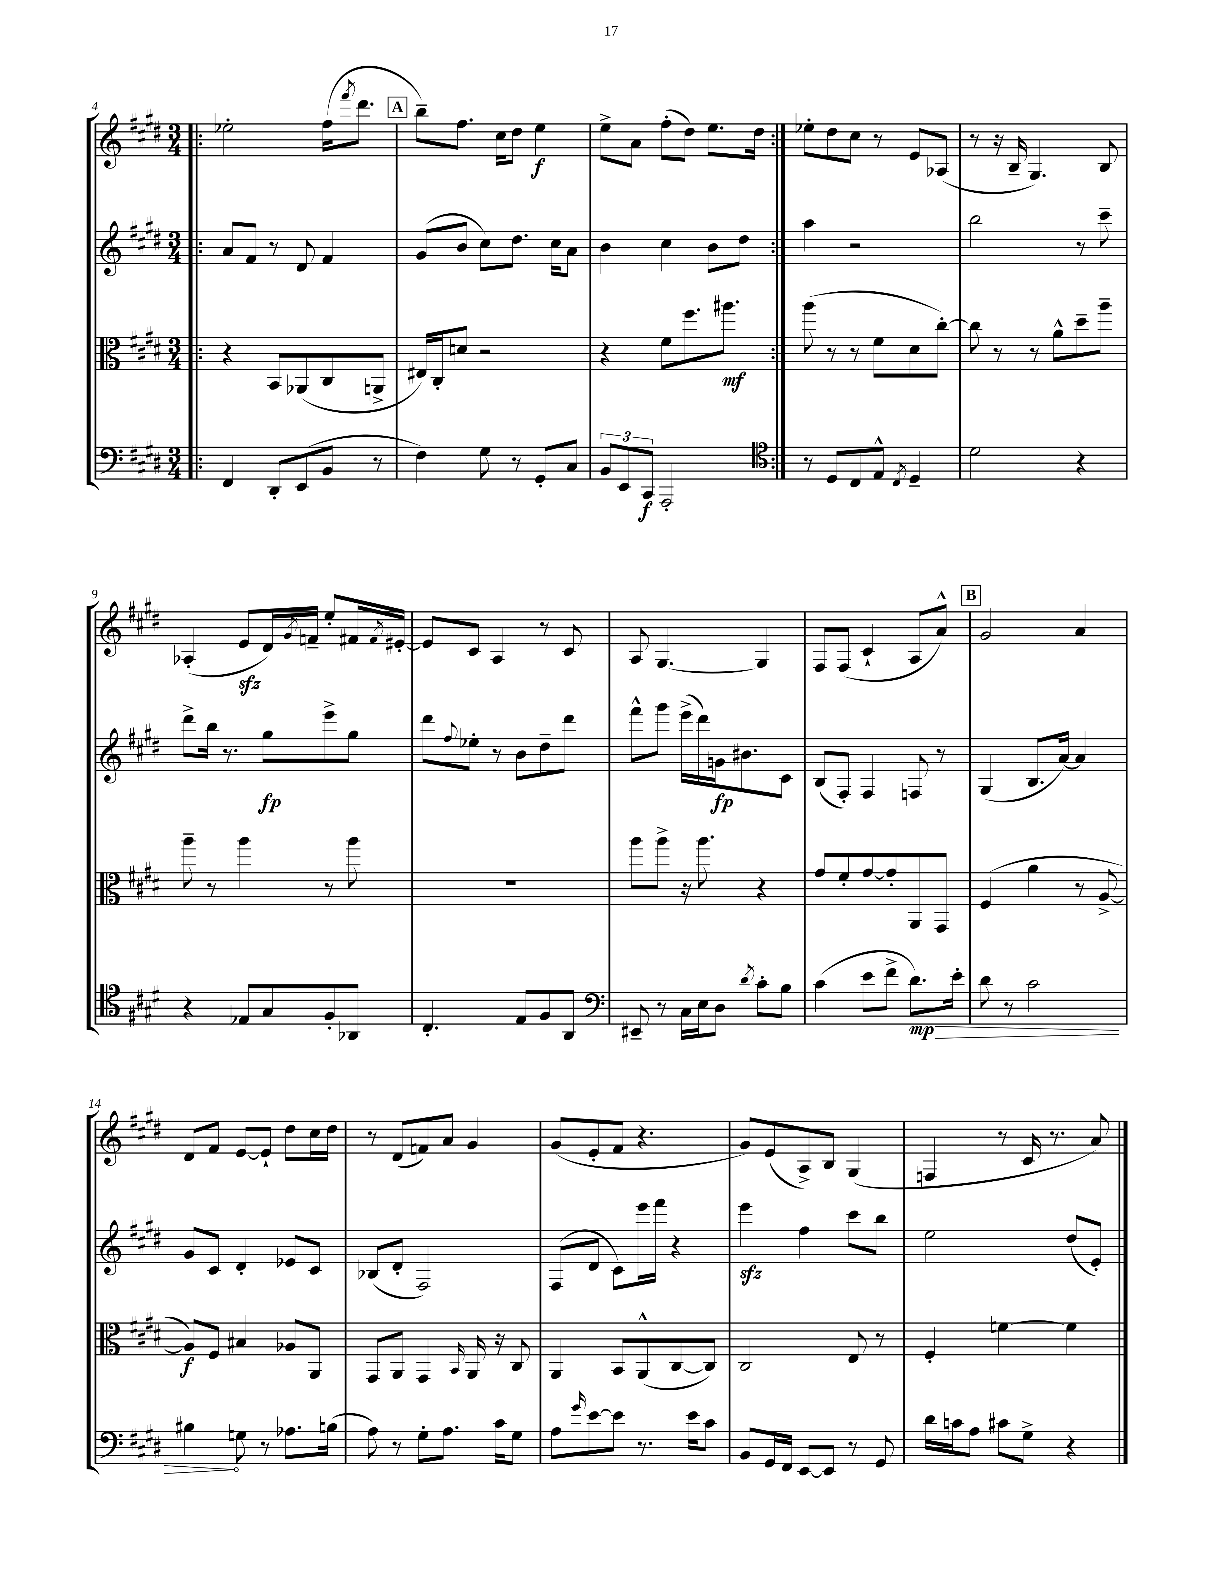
<<
\new StaffGroup <<
\new Staff = "s0" {
    \clef treble \key e \major \numericTimeSignature \time 3/4
    \repeat volta 2 { \bar ".|:" ees''2-. fis''16( \acciaccatura { fis'''8 } dis'''8. |
    \mark \markup { \box "A" } b''8--) fis''8. cis''16 dis''8 e''4\f |
    e''8-> a'8 fis''8-.( dis''8) e''8. dis''16 | }
    ees''8-. dis''8 cis''8 r8 e'8 aes8( |
    r8 r16 b16-- gis4.) b8 |
    aes4-.( e'8\sfz dis'16) \acciaccatura { gis'8 } f'16-- e''8-. fis'16 \acciaccatura { fis'8 } eis'16~-. |
    eis'8 cis'8 a4 r8 cis'8 |
    a8 gis4.~ gis4 |
    fis8 fis8( cis'4-! a8 a'8-^) |
    \mark \markup { \box "B" } gis'2 a'4 |
    dis'8 fis'8 e'8~ e'8-! dis''8 cis''16 dis''16 |
    r8 dis'8( f'8) a'8 gis'4 |
    gis'8( e'8-. fis'8 r4. |
    gis'8) e'8( a8->) b8 gis4( |
    f4 r8 cis'16 r8. a'8) \bar "|." |
}
\new Staff = "s1" {
    \clef treble \key e \major \numericTimeSignature \time 3/4
    \repeat volta 2 { \bar ".|:" a'8 fis'8 r8 dis'8 fis'4 |
    \mark \markup { \box "A" } gis'8( b'8 cis''8) dis''8. cis''16 a'8 |
    b'4 cis''4 b'8 dis''8 | }
    a''4 r2 |
    b''2 r8 cis'''8-- |
    dis'''8-> b''16 r8. gis''8\fp e'''8-> gis''8 |
    dis'''8 \appoggiatura { fis''8 } ees''8-. r8 b'8 dis''8-- dis'''8 |
    fis'''8-^ gis'''8 e'''16->( dis'''16) g'16\fp bis'8. cis'8 |
    b8( fis8-.) fis4 f8 r8 |
    \mark \markup { \box "B" } gis4( b8. a'16~) a'4 |
    gis'8 cis'8 dis'4-. ees'8 cis'8 |
    bes8( dis'8-. fis2) |
    fis8( dis'8 cis'8) e'''16 fis'''16 r4 |
    e'''4\sfz fis''4 cis'''8 b''8 |
    e''2 dis''8( e'8-.) \bar "|." |
}
\new Staff = "s2" {
    \clef alto \key e \major \numericTimeSignature \time 3/4
    \repeat volta 2 { \bar ".|:" r4 b,8 aes,8( cis8 a,8-> |
    \mark \markup { \box "A" } eis16) cis16-. d'8 r2 |
    r4 fis'8 fis''8. ais''8.\mf | }
    a''8( r8 r8 fis'8 dis'8 cis''8~-.) |
    cis''8 r8 r8 a'8-^ dis''8-- a''8-- |
    a''8-- r8 a''4 r8 a''8 |
    R2. |
    a''8 a''8-> r16 a''8. r4 |
    gis'8 fis'8-. gis'8~ gis'8-. a,8 gis,8 |
    \mark \markup { \box "B" } fis4( a'4 r8 a8~-> |
    a8\f) fis8 bis4 aes8 a,8 |
    gis,8 a,8 gis,4 \grace { b,16 } a,16 r16 cis8 |
    a,4 b,8 a,8-^( cis8~ cis8) |
    cis2 e8 r8 |
    fis4-. f'4~ f'4 \bar "|." |
}
\new Staff = "s3" {
    \clef bass \key e \major \numericTimeSignature \time 3/4
    \repeat volta 2 { \bar ".|:" fis,4 dis,8-. e,8( b,8 r8 |
    \mark \markup { \box "A" } fis4) gis8 r8 gis,8-. cis8 |
    \tuplet 3/2 { b,8 e,8 cis,8\f } a,,2-. | }
    \clef tenor r8 dis8 cis8 e8-^ \acciaccatura { cis8 } dis4-- |
    dis'2 r4 |
    r4 ees8 gis8 fis8-. aes,8 |
    cis4.-. e8 fis8 a,8 |
    \clef bass eis,8-- r8 cis16 e16 dis8 \acciaccatura { dis'8 } cis'8-. b8 |
    cis'4( e'8 fis'8-> \once \override Hairpin.circled-tip = ##t dis'8.\mp\>) e'16-. |
    \mark \markup { \box "B" } dis'8 r8 cis'2 |
    bis4\! g8 r8 aes8. b16( |
    a8) r8 gis8-. a8. cis'16 gis8 |
    a8 \grace { gis'16 } e'8~ e'8 r8. e'16 cis'8 |
    b,8 gis,16 fis,16 e,8~ e,8 r8 gis,8 |
    dis'16 c'16 a8 cis'8 gis8-> r4 \bar "|." |
}
>>
>>
\layout { \context { \Score currentBarNumber = #4 } }
